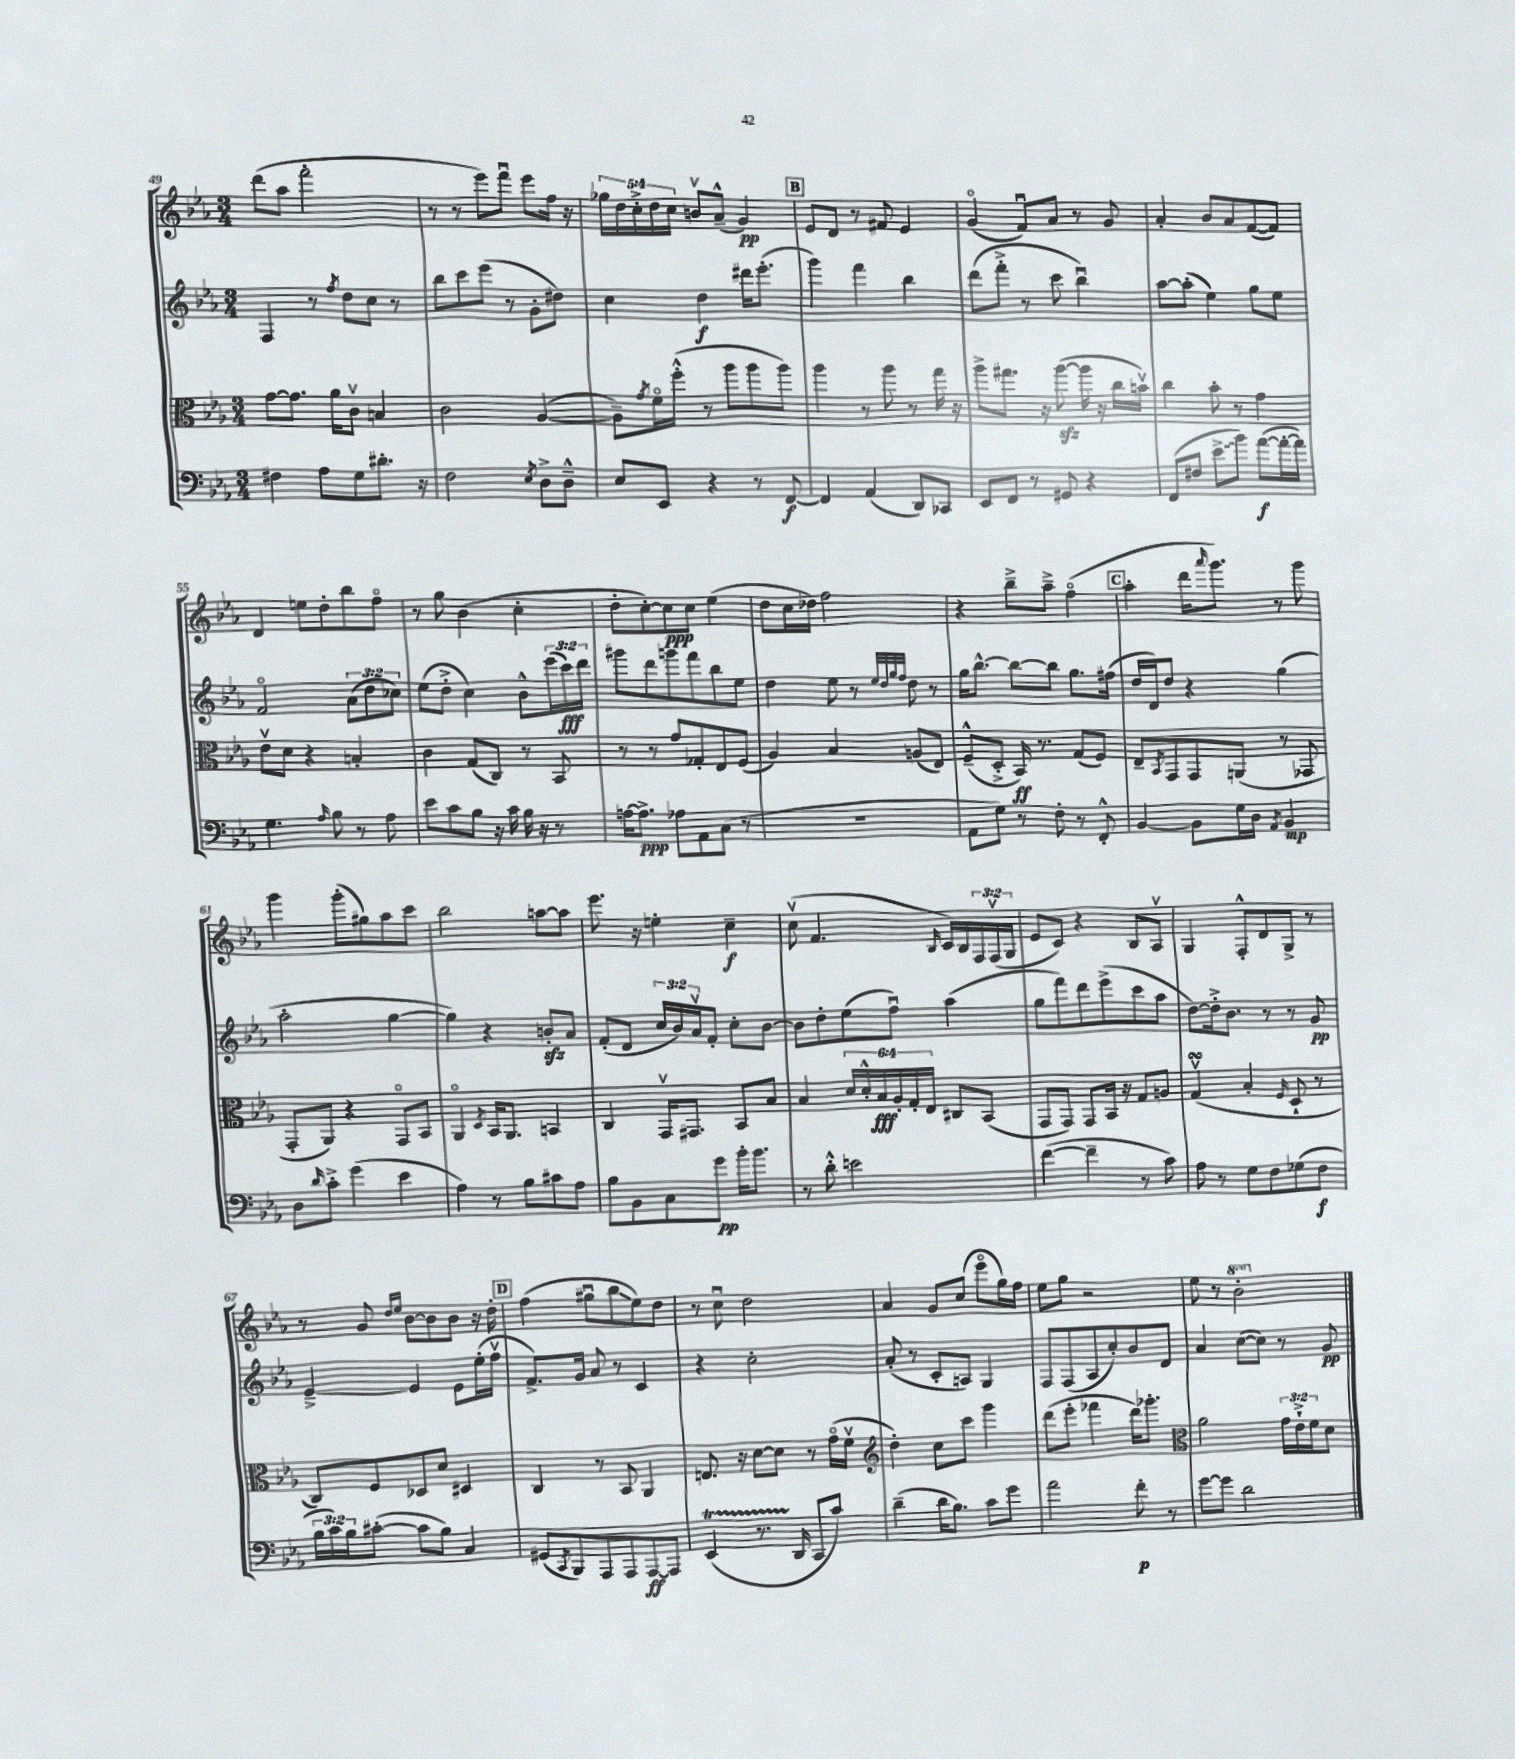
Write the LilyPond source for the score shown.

<<
\new StaffGroup <<
\new Staff = "s0" {
    \clef treble \key ees \major \numericTimeSignature \time 3/4 \override Staff.TupletNumber.text = #tuplet-number::calc-fraction-text \set Staff.ottavationMarkups = #ottavation-simple-ordinals
    d'''8( aes''8 f'''2-. |
    r8 r8 ees'''8) f'''8\downbow ees'''8 f''16 r16 |
    \tuplet 5/4 { ges''16 d''16 c''16-.-> d''16 c''16 } b'8\upbow aes'8---^( g'4\pp) |
    \mark \markup { \box "B" } ees'8 d'8 r8 fis'8 ees'4 |
    g'4\flageolet( f'8\downbow) aes'8 r8 g'8 |
    aes'4-. bes'8 aes'8 f'8~( f'8) |
    d'4 e''8 d''8-. bes''8 f''8\flageolet |
    r8 g''8 bes'4( c''4-. |
    d''8-. c''8~-.) c''8\ppp c''8 ees''4( |
    d''8 c''16 des''16) f''2 |
    r4 bes''8---> aes''8---> f''4\flageolet( |
    \mark \markup { \box "C" } aes''4-. d'''16 \grace { aes'''16 } g'''8.) r8 g'''8 |
    g'''4 g'''8-.( gis''8) aes''8 c'''8 |
    bes''2 a''8~ a''8 |
    ees'''8. r16 e''4-. c''4--\f |
    c''8\upbow( f'4. \grace { bes16 } c'16) bes16 \tuplet 3/2 { f16 f16\upbow( g16 } |
    ees'8 c'8) r4 bes8 aes8\upbow |
    g4 f8-.-^ d'8 g8-> r8 |
    r8 g'8 \grace { d''16 ees''16 } bes'8~ bes'8 bes'8 r16 d''16-. |
    \mark \markup { \box "D" } f''4( gis''8\downbow bes''8\glissando ees''8) d''8 |
    r8 c''8\downbow d''2 |
    aes'4 g'8 c''8( ees'''8\flageolet g''16) f''16 |
    ees''8 g''8 r2 |
    ees''8 r8 \ottava #1 bes''2-. \ottava #0 \bar "|." |
}
\new Staff = "s1" {
    \clef treble \key ees \major \numericTimeSignature \time 3/4 \override Staff.TupletNumber.text = #tuplet-number::calc-fraction-text
    f4 r8 \acciaccatura { f''8 } d''8 c''8 r8 |
    bes''8 c'''8 ees'''8( r8 g'8-. dis''8) |
    c''4 d''4\f dis'''16 ees'''8.-.( |
    \mark \markup { \box "B" } g'''4) f'''4 bes''4 |
    d'''8( f'''8-.-> r8 c'''8 bes''4\downbow) |
    aes''8~ aes''8-.( ees''4) g''8 ees''8 |
    f'2\flageolet \tuplet 3/2 { aes'8( d''8 ces''8) } |
    ees''8( d''8-.-> c''4) bes'8-^ \tuplet 3/2 { ees'''16( c'''16\fff) d'''16 } |
    gis'''8 d'''8 g'''8 f'''8 bes''8 ees''8 |
    d''4 ees''8 r8 \grace { ees''32 d''32 g''32 f''32 } d''8 r8 |
    g''16 bes''8.~-^ bes''8~ bes''8 g''8. fis''16( |
    \mark \markup { \box "C" } d''16 d'16) d''8 r4 g''4( |
    aes''2-. g''4~ |
    g''4) r4 b'8-.\sfz aes'8 |
    f'8-.( d'8 \tuplet 3/2 { c''16 bes'16) aes'16\upbow } f'8-. c''8-. bes'8~ |
    bes'8 d''8-. ees''8( f''8\downbow) aes''4( |
    g''8 f'''8) d'''8 ees'''8->( c'''8 aes''8 |
    d''8~) d''16-.-> bes'8. r8 r8 g'8\pp |
    ees'4~---> ees'4 ees'8 ees''16-.( f''16\upbow |
    \mark \markup { \box "D" } f'8.->) g'16 aes'8 r8 c'4 |
    r4 c''2-. |
    aes'8-.( r8 c'8-. a8) g4 |
    f8 f8( aes8 c''8-.) bes'8 d'8 |
    aes'4 c''8~( c''8) r8 g'8\pp \bar "|." |
}
\new Staff = "s2" {
    \clef alto \key ees \major \numericTimeSignature \time 3/4 \override Staff.TupletNumber.text = #tuplet-number::calc-fraction-text
    g'8~ g'8. aes'16 c'8\upbow b4 |
    c'2 aes4~( |
    aes8--) \acciaccatura { g'8 } f'16\flageolet f''16-.-^( r8 aes''8 aes''8 aes''8) |
    \mark \markup { \box "B" } aes''4 r8 aes''8 r8 g''16 r16 |
    aes''8-> gis''8. r16 aes''8~\sfz( aes''16 r16 c''16 b'16\upbow) |
    c''4 bes'8-. r8 g'4 |
    ees'8\upbow d'8 r4 b4-. |
    c'4 g8( c8) r8 bes,8 |
    r8 r8 g'8 ges8-. ees8 f8( |
    aes4) bes4 a8( ees8) |
    f8---^( d8-.-> bes,16\ff) r8. g8( f8) |
    \mark \markup { \box "C" } ees8-- \acciaccatura { bes,8 } g,8 g,8 a,8( r8 ges,8 |
    g,8-. aes,8) r4 g,8\flageolet bes,8 |
    aes,4\flageolet \acciaccatura { d8 } bes,16 aes,8. b,4 |
    c4 g,16\upbow gis,8. bes,8 bes8 |
    bes4 \tuplet 6/4 { d'16 d'16-.-^ bes16\fff aes16-. g16-. ees16 } cis8 bes,8( |
    g,8 g,8) g,8 bes,16 r16 g8 a8 |
    g4\upbow\turn( bes4-. \grace { f16 } d8-! r8 |
    c8) f8 des8 d'8 dis4 |
    \mark \markup { \box "D" } c4 r8 bes,8 aes,4 |
    e8. r16 d'8~ d'8 r8 g'16\flageolet( f'16\upbow |
    \clef treble d''4-.) c''8 c'''8 g'''4 |
    d'''8( ees'''8-. fes'''4 d'''16) ges'''8.-. |
    \clef alto aes'2 \tuplet 3/2 { g'16 ees'16-!-> f'16 } d'8 \bar "|." |
}
\new Staff = "s3" {
    \clef bass \key ees \major \numericTimeSignature \time 3/4 \override Staff.TupletNumber.text = #tuplet-number::calc-fraction-text
    fis4 aes8 g8 dis'8.-. r16 |
    f2 \acciaccatura { ees8 } d8-> d8---^ |
    ees8 ees,8 r4 r8 f,8~\f |
    \mark \markup { \box "B" } f,4 aes,4( d,8) ces,8 |
    ees,8 f,8 r8 gis,8 r4 |
    f,8( fis8 \once \override Glissando.style = #'zigzag ees'8->\glissando bes'8) aes'8~\f( aes'16~-. aes'16) |
    g4. \grace { aes16 } bes8 r8 aes8 |
    ees'8 c'8 bes8 r16 c'16 bes16 r16 r8 |
    a16~ a8.->\ppp aes8 aes,8 c8( r8 |
    R2. |
    aes,8 g8) r8 f8-. r8 f,8-.-^ |
    \mark \markup { \box "C" } bes,4~ bes,8 g16 d16 \acciaccatura { aes,8 } bes,4\mp |
    d8 \grace { d'16 } c'8-.-> g'4( ees'4 |
    aes4) r8 bes8 cis'8 aes8 |
    bes8 bes,8 c8 g'8\pp bes'16-. bes'8. |
    r8 d'8-.-^ e'2 |
    f'4~( f'4-- r8 c'8) |
    aes8 r8 g8 f8 ges8( f8\f |
    \tuplet 3/2 { bes16 c'16) bes16 } cis'8~-.( cis'8 bes8) c4 |
    \mark \markup { \box "D" } gis,8( \acciaccatura { c,8 } bes,,8) aes,,8 aes,,8 aes,,8~\ff aes,,8 |
    ees,4\startTrillSpan( r8. d,16\stopTrillSpan c,8 c'8) |
    d'4--( d'16 bes8.) c'8 g'8 |
    aes'2 f'8-.\p r8 |
    g'8~ g'8 d'2 \bar "|." |
}
>>
>>
\layout { \context { \Score currentBarNumber = #49 } }
